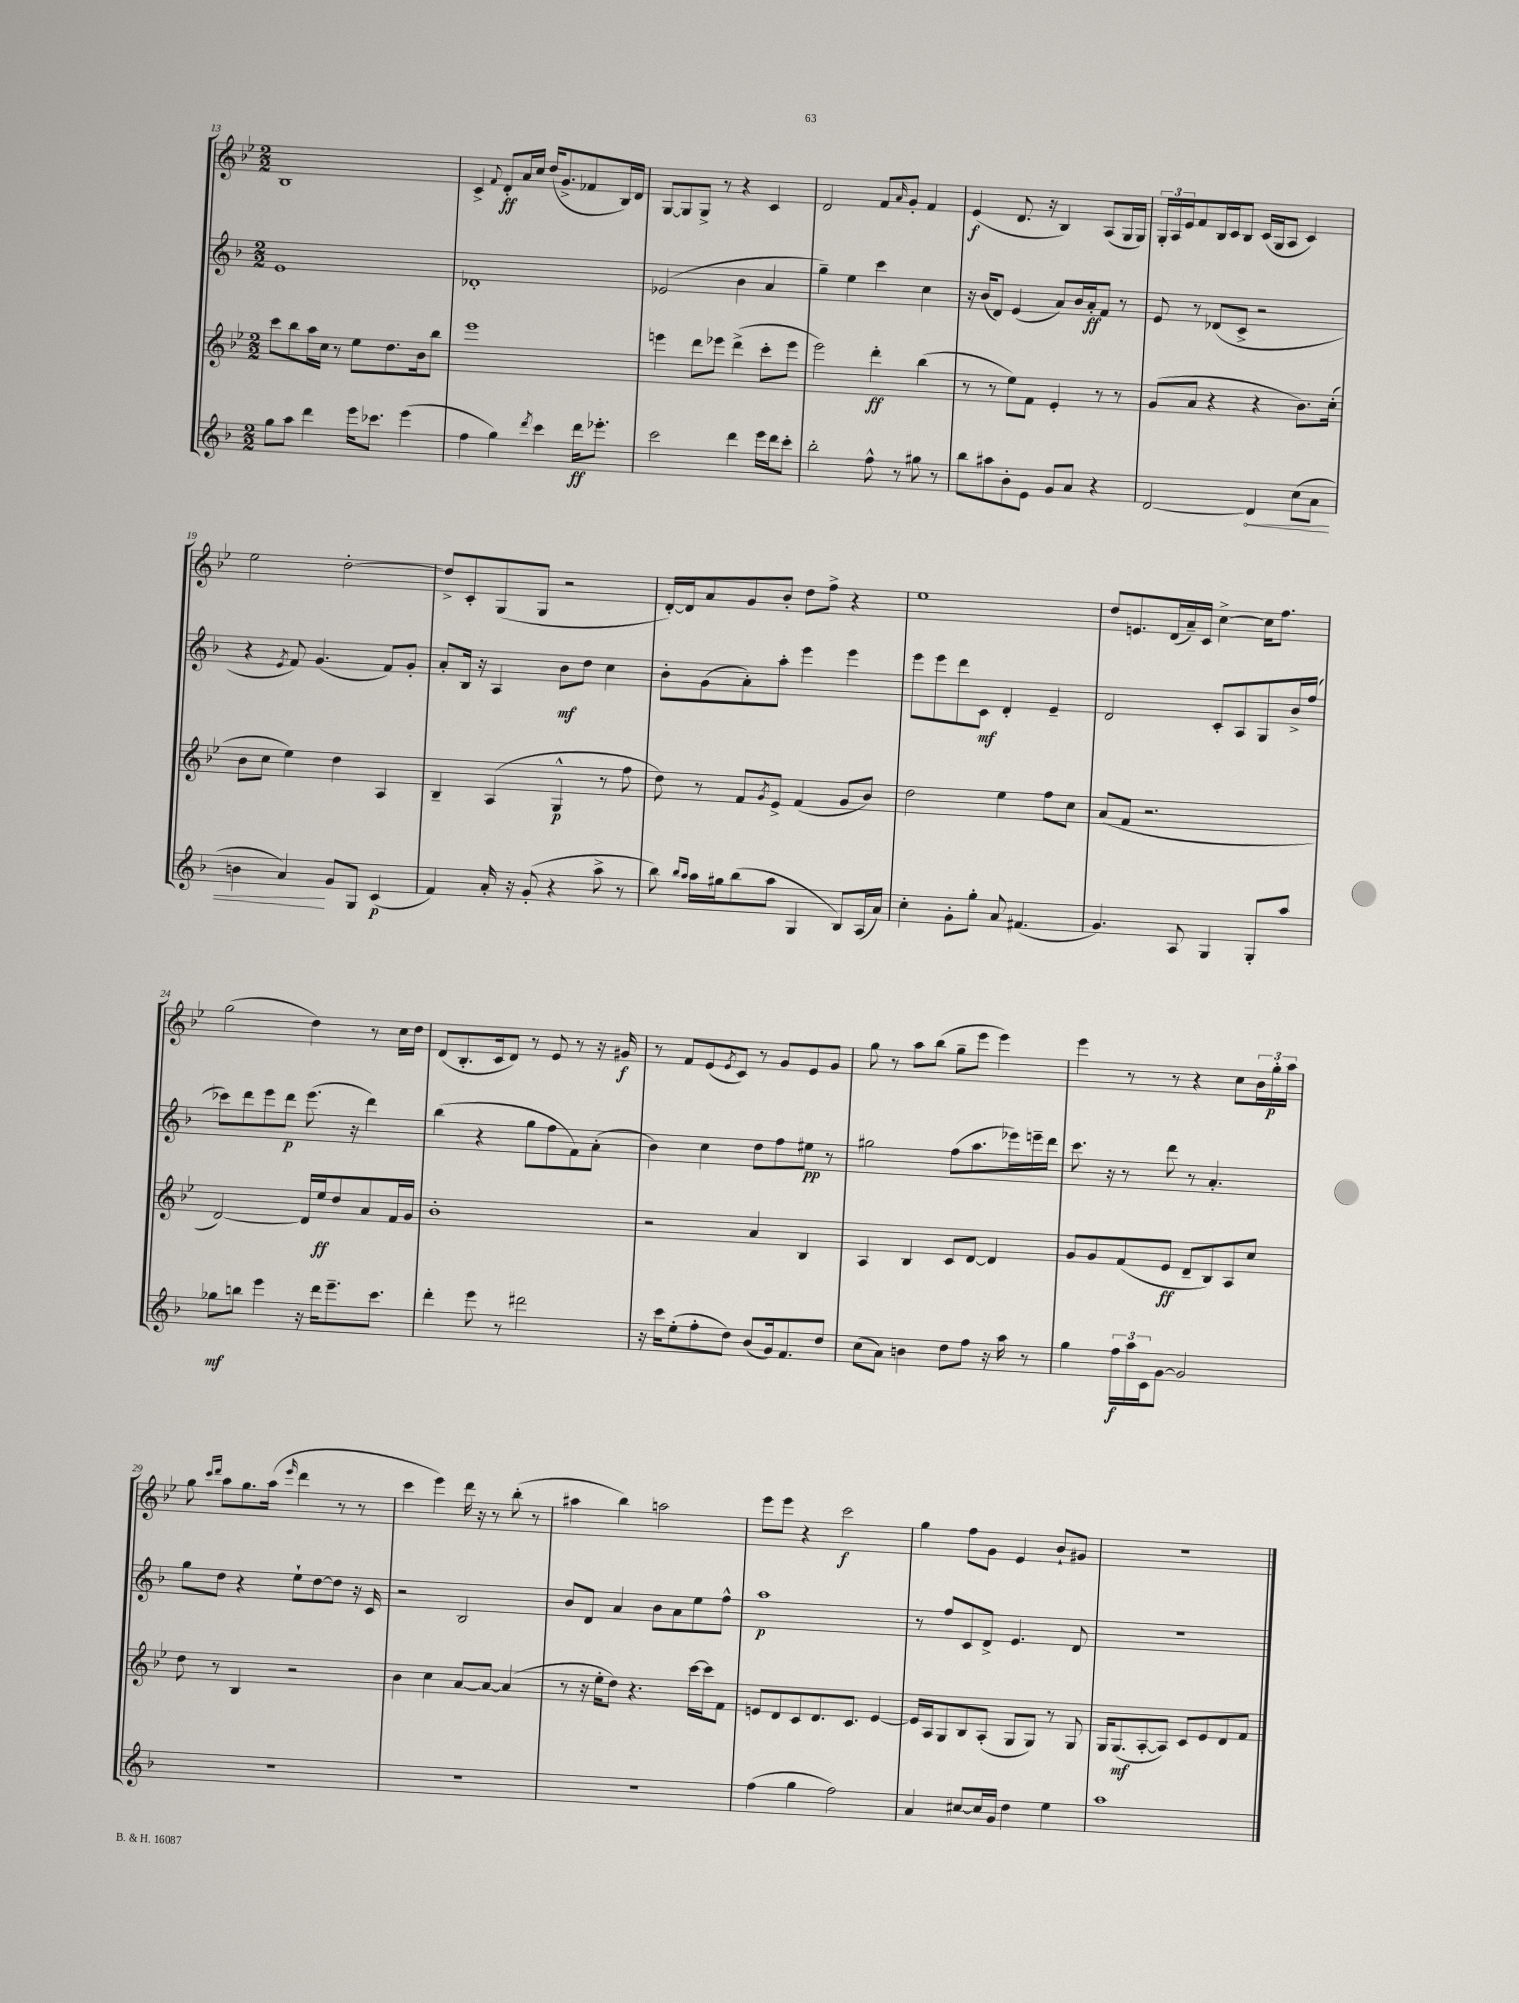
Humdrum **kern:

**kern	**kern	**kern	**kern
*staff4	*staff3	*staff2	*staff1
*clefG2	*clefG2	*clefG2	*clefG2
*k[b-]	*k[b-e-]	*k[b-]	*k[b-e-]
*M2/2	*M2/2	*M2/2	*M2/2
8gg	8ccc	1e	1B-
8aa	8bb-	.	.
4ddd	16aa	.	.
.	16cc	.	.
.	8r	.	.
16eee	8ee-	.	.
8.ccc-	.	.	.
.	8.dd	.	.
(4eee	.	.	.
.	16b-	.	.
.	8bb-	.	.
=	=	=	=
4ff	1eee-	1d-'	4c^
.	.	.	8qqf
4gg)	.	.	8d'
.	.	.	16a
.	.	.	16cc
8qddd	.	.	.
4ccc	.	.	(16dd
.	.	.	8.g^
16ddd	.	.	8f-
8.eee-'	.	.	.
.	.	.	16B-)
.	.	.	16d
=	=	=	=
2ccc	4eee	(2e-	[8G
.	.	.	8G]
.	8ddd	.	8G^
.	8eee-	.	8r
4ddd	(4ddd^	4b-	4r
16eee	8ccc'	4a	4c
16ddd	.	.	.
8ccc'	8eee-	.	.
=	=	=	=
2bb-'	2eee-)	4gg~)	2d
.	.	4ee	.
8ff^^	4ddd'	4ccc	8f
.	.	.	16qqa
8r	.	.	8g'
8gg#	(4bb-	4cc	4f
8r	.	.	.
=	=	=	=
8bb-	8r	16r	(4e-
.	.	(16b-	.
8aa#	8r	8d)	.
8b-'	8ee-)	(4e	8.d
8e	8f	.	.
.	.	.	16r
8g	4e-'	8a)	4B-)
8a	.	16b-	.
.	.	16a'	.
4r	8r	8f	(8A
.	8r	8r	16G
.	.	.	16G)
=	=	=	=
[2d	(8g	8e	24G'
.	.	.	24A
.	.	.	24e-
.	8a	8r	8f
.	4r	(8d-	16B-
.	.	.	16c
.	.	8c^	8B-
4d]	4r	2r	(16c
.	.	.	16G
.	.	.	8A
(8cc	8.b-)	.	4c)
8a	.	.	.
.	(16cc'	.	.
=	=	=	=
4b	8b-	4r	2ee-
.	8cc	.	.
.	.	8qe	.
4a)	4ee-)	8f)	.
.	.	(4.g	.
8g	4dd	.	[2dd'
8G	.	.	.
(4c	4A	8f)	.
.	.	8g'	.
=	=	=	=
4f)	4B-~	8a'	8dd^]
.	.	16B-	8c'
.	.	16r	.
16a'	(4A	4A	(8G
16r	.	.	.
(8g'	.	.	8G
4r	4G^^	8b-	2r
.	.	8dd	.
8aa^	8r	4cc	.
8r	8ff	.	.
=	=	=	=
8bb-)	8dd)	8b-'	[16d')
.	.	.	16d]
16qqbb-	.	.	.
16qqaa	.	.	.
16aa	8r	(8g	8a
16gg#	.	.	.
(8bb-	8f	8a')	8g
.	8qg	.	.
8aa	8e-^	8aa'	8b-'
4G	(4f	4eee	8dd
.	.	.	8ff^
8B-)	8g	4eee	4r
(16A	8b-)	.	.
16a)	.	.	.
=	=	=	=
4cc'	2dd	8eee	1ee-
.	.	8eee	.
8g'	.	8ddd	.
8gg'	.	8c	.
8a	4ee-	4d'	.
(4.f#	.	.	.
.	8ff	4e~	.
.	8cc	.	.
=	=	=	=
4.g)	(8a	2d	8dd
.	8f	.	8.e
.	2.r	.	.
.	.	.	(16d
8A	.	.	16a~)
.	.	.	16c
4G	.	8c'	[4cc^
.	.	8A	.
8G'	.	8G	16cc]
.	.	.	8.ff
8aa	.	16b-^	.
.	.	(16ff	.
=	=	=	=
8gg-	[2d)	8ccc-)	(2gg
8bb	.	8ddd	.
4eee	.	8eee	.
.	.	8ddd	.
16r	16d]	(8.eee	4dd)
16ddd	16ee-	.	.
8.eee~	8dd	.	.
.	.	16r	.
.	8a	4ddd)	8r
8.ccc	.	.	.
.	16f	.	16cc
.	16g	.	16dd
=	=	=	=
4ddd'	1b-'	(4bb-	(8d
.	.	.	8.B-'
8eee	.	4r	.
.	.	.	16c
8r	.	.	8d)
2ddd#	.	8gg	8r
.	.	8ff	8e-
.	.	8f)	8r
.	.	(8a'	16r
.	.	.	16g#
=	=	=	=
16r	2r	4b-)	8r
16ccc	.	.	.
(8ee'	.	.	8f
8ff'	.	4cc	(8e-
.	.	.	8qe-
8dd)	.	.	8c)
(8b-	4a	8dd	8r
16g)	.	8ff	8g
8.f	.	.	.
.	4B-	8ee#	8e-
8dd	.	8r	8g
=	=	=	=
(8cc	4A	2gg#	8gg
8a)	.	.	8r
4b	4B-	.	8aa
.	.	.	(8bb-
8dd	8c	(8ff	8gg~
8ff	[8d	8.aa	8eee-
16r	4d]	.	4eee-)
16aa	.	16eee-)	.
8r	.	16eee~	.
.	.	16ddd	.
=	=	=	=
4gg	8g	8.ccc	4eee-
.	8g	.	.
.	.	16r	.
24ff	(8f	8r	8r
24aa	.	.	.
24c	.	.	.
[8g	8e-	8ddd	8r
2g]	8d~	8r	4r
.	8B-)	4.a'	.
.	8A	.	8cc
.	8cc	.	24b-
.	.	.	24gg'
.	.	.	24aa
=	=	=	=
1r	8dd	8gg	8gg
.	.	.	16qqccc
.	.	.	16qqddd
.	8r	8dd	8aa
.	4B-	4r	8.gg
.	.	.	(16aa
.	.	.	16qqeee-
.	2r	8ee`	4ddd
.	.	[8dd	.
.	.	8dd]	8r
.	.	16r	8r
.	.	16c	.
=	=	=	=
1r	4b-	2r	4ccc
.	4cc	.	4eee-)
.	[8a	2B-	16ddd
.	.	.	16r
.	8a_	.	8r
.	(4a]	.	(8bb-'
.	.	.	8r
=	=	=	=
1r	8r	8b-	4aa#
.	16r	8d	.
.	16ee-'	.	.
.	8dd)	4a	4bb-)
.	4.r	.	.
.	.	8b-	2aa
.	.	8a	.
.	[16ccc	8ee	.
.	16ccc]	.	.
.	8f	8ff^^	.
=	=	=	=
(4ff	8e	1aa	8eee-
.	8d	.	8eee-
4gg	8c	.	4r
.	8.d	.	.
2ff)	.	.	2ccc
.	8.c	.	.
.	[4e	.	.
=	=	=	=
4a	16e]	8r	4gg
.	16A	.	.
.	8G	8ff	.
[8cc#	8B-	8c	8ff
16cc#]	(8A'	8d^	8g
16g	.	.	.
4dd	8G	4.e	4e-
.	8G)	.	.
4ee	8r	.	8b-`
.	8G	8d	8g#
=	=	=	=
1aa	16G	1r	1r
.	(8.G	.	.
.	[8A'	.	.
.	8A])	.	.
.	8c	.	.
.	8e-	.	.
.	8d	.	.
.	8f	.	.
==	==	==	==
*-	*-	*-	*-
